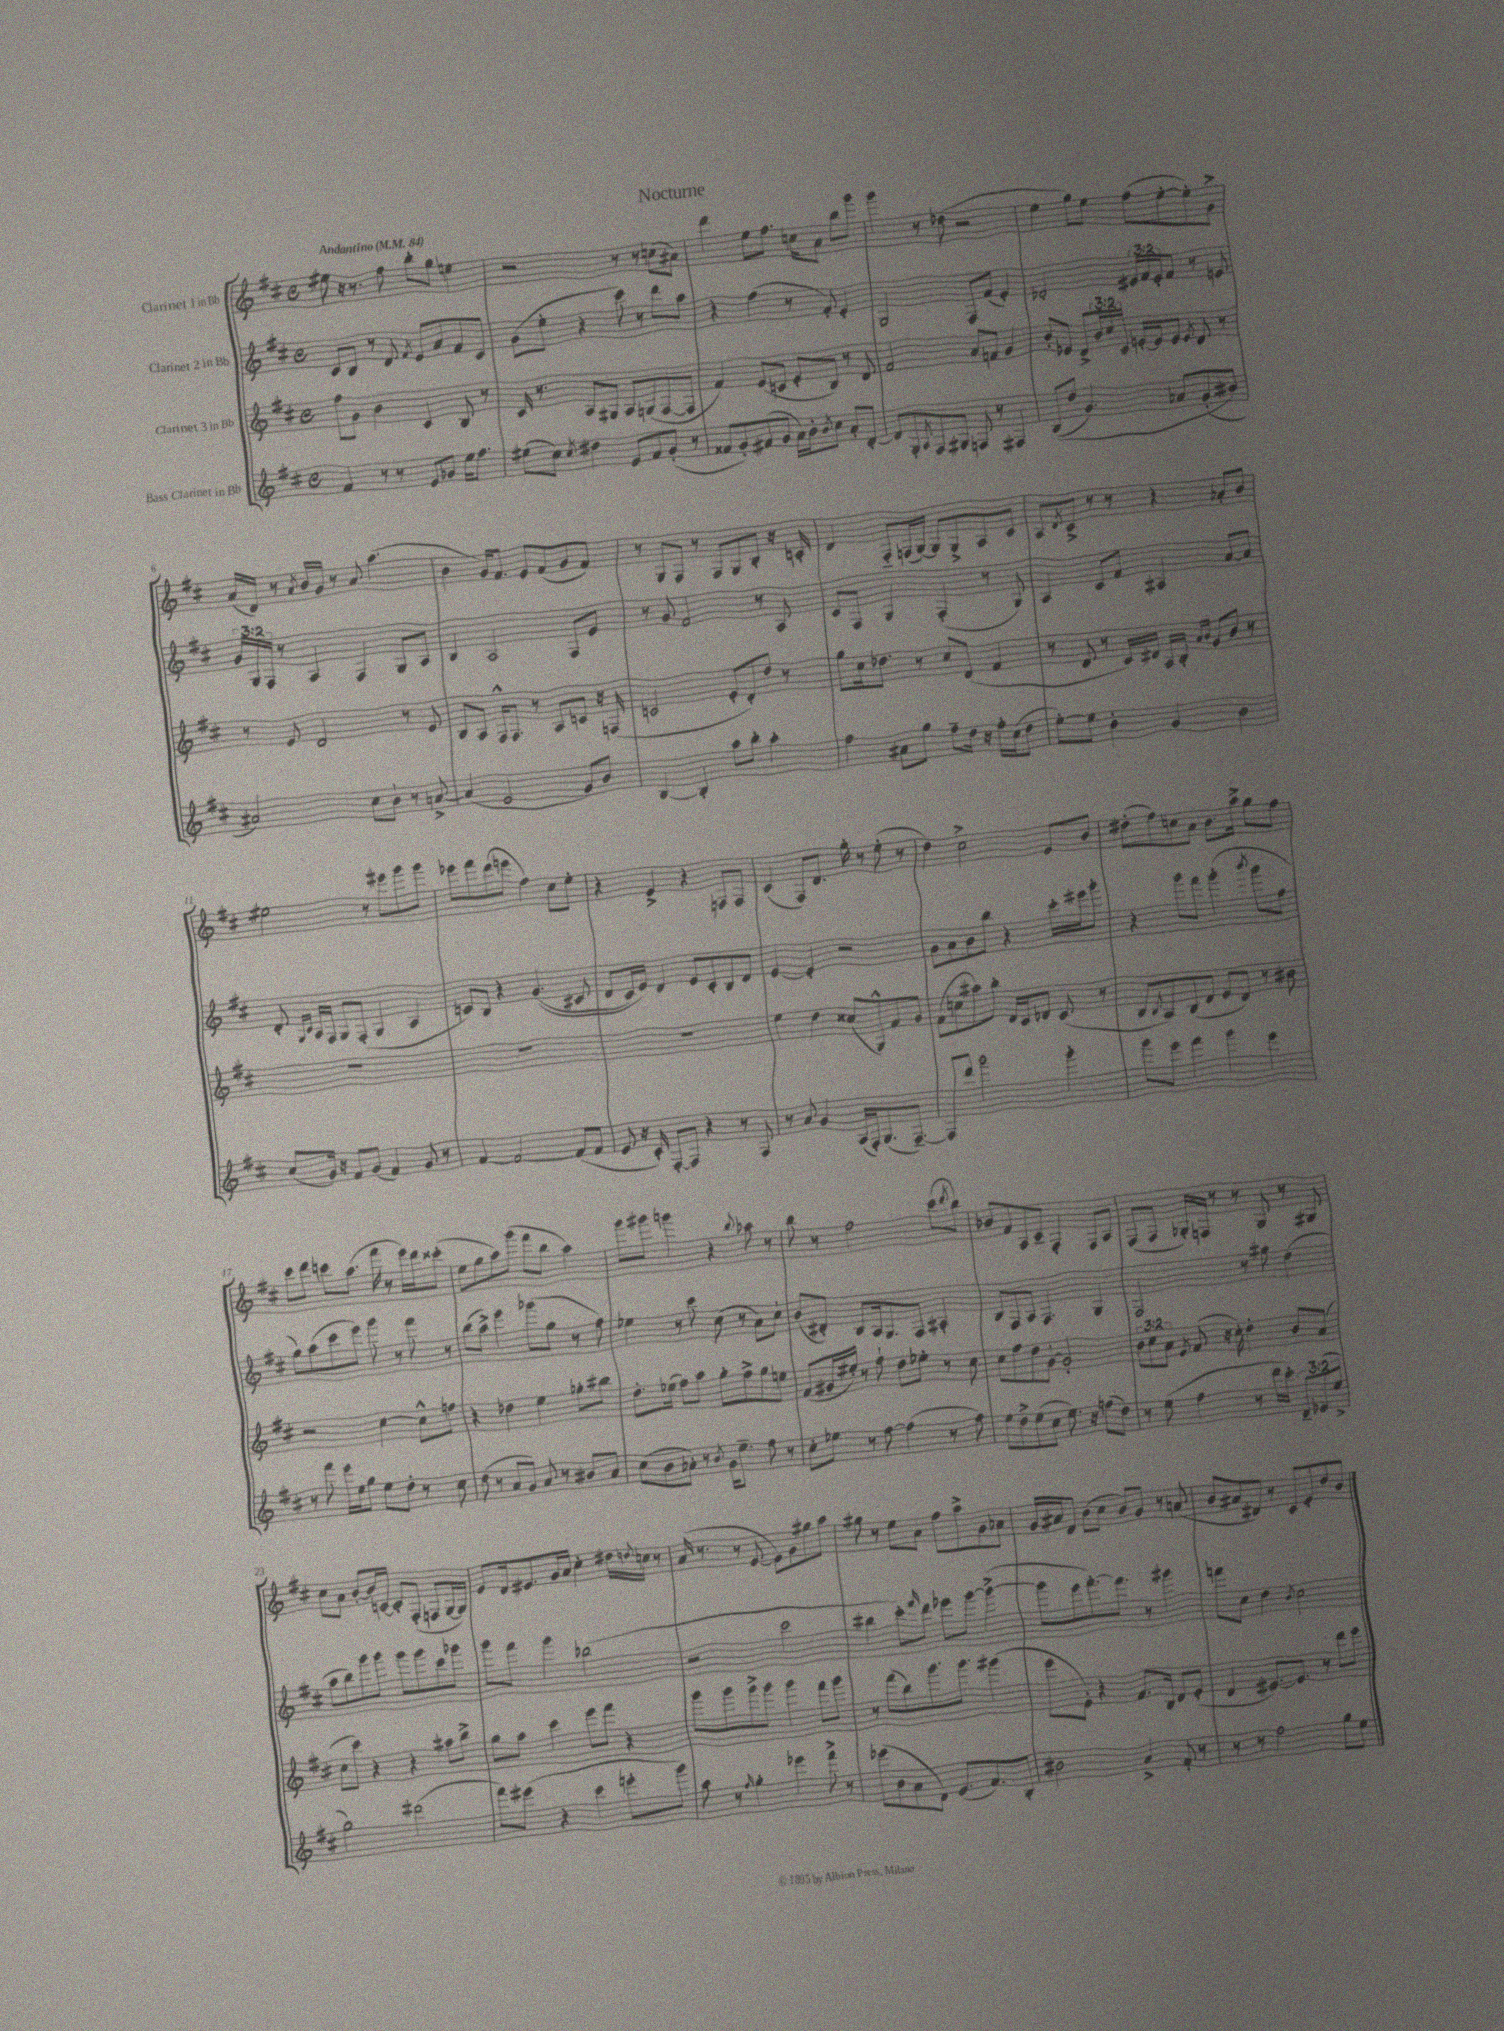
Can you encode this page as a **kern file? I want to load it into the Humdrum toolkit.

**kern	**kern	**kern	**kern
*staff4	*staff3	*staff2	*staff1
*clefG2	*clefG2	*clefG2	*clefG2
*k[f#c#]	*k[f#c#]	*k[f#c#]	*k[f#c#]
*M4/4	*M4/4	*M4/4	*M4/4
*met(c)	*met(c)	*met(c)	*met(c)
*MM84	*MM84	*MM84	*MM84
4f#/	8ff#\L	8c#/L	8ee#\
.	8g\J	8B/J	16r
.	.	.	8.r
8r	4b\	8r	.
8r	.	8d/	8ff#\
.	.	8qf#/	.
8e/L	4c#/	8e/L	8bb'\L
8g-/J	.	8a/	8gg\J
16ee\LK	8B/	8f#/	4ee\
8.ff#\J	.	.	.
.	8r	8c#/J	.
=	=	=	=
(8ee#\L	16c#/	(8g\L	2r
.	8.r	.	.
8cc#\J)	.	8ee'\J	.
8qcc#/	.	.	.
4dd#\	8A/L	4r	.
.	8G#/J	.	.
8e/L	8A/L	8ccc#\)	8r
8f#/	(8G/	8r	8r
(8g'/J	[8F#/	8ddd\L	(8cc\L
8r	8F#/]J	8aa\J	8a#\J)
=	=	=	=
8f##/L	4f#/)	4r	4ddd\
8g'/)	.	.	.
(8f#/	(8e/L	(4ff#\	8ee\L
8g/J	8c/J	.	8.ff#\J
16a\LL)	8e'/L	8r	.
16b'\J	.	.	16cc\LK
8qb/	.	.	.
8cc#\J	8B/J)	8f#'/)	8a\J
8a'/L	8r	4e'/	8bb\L
[8d'/J	8d/	.	8ggg\J
=	=	=	=
8d/]L	2f#/	2G/	4ggg\
8G'/	.	.	.
8qA/	.	.	.
8F#/	.	.	8r
8G#/J	.	.	(8dd-\
8F/	8a/L	8F#/L	2r
8r	8f/J	(8f#/J	.
4F#/	4g/	4e'/)	.
=	=	=	=
&((8B/L	8b'/L	2d-'/	4ee\
8dd/J	8e-/J	.	.
4.g/)	8d^/L	.	8gg\L)
.	24b/L	.	8ee\J
.	24cc#/	.	.
.	24c#/JJ	.	.
.	[16e'/LL	24e#/LL	(8ff#\L
.	.	24f#/	.
.	16e/]J	.	.
.	.	24e#'/J	.
8a-/L	8e/J	8f#/J	[8ee'\
.	8qe/	.	.
(8g'/	8d/	8r	8ee'\])
8b#/J&)	8r	8e/	8g^\J
=	=	=	=
2a#/)	8r	24g/LL	(16a/LL
.	.	24G/	.
.	.	.	16d/JJ)
.	.	24F#/JJ	.
.	8e/	8r	8r
.	.	.	8qa/
.	2d/	4A/	16b/LL
.	.	.	16g/JJ
.	.	.	8r
8cc#\L	.	4F#/	8a/
8b`\J	.	.	(4.aa\
8r	8r	8G/L	.
[8a^/	8e/	8A/J	.
=	=	=	=
(4a/]	8B/L	4B/	4b\
.	8A/J	.	.
2e/	16F#^^/LK	2A/	16g/LK)
.	8.F#/J	.	8.f#/J
.	8r	.	8e/L
.	8A/L	.	(8f#/
8g/L)	8c/J	8F#/L	8g/
8b/J	16r	8e/J	8f#/J)
.	(16F/	.	.
=	=	=	=
[4B/	2c/	8r	8r
.	.	8g/	8G/L
4B'/]	.	2f#/	8F#/J
.	.	.	8r
8aa\L	8e'/L	.	8F#/L
8bb'\J	8d'/)	.	8G/
4aa'\	8dd/J	8r	8B'/J
.	8r	8A/	16r
.	.	.	16c'/
=	=	=	=
4ff#\	8gg\L	8c#/L	4d/
.	16cc#\k	8F#/J	.
.	8.dd-\J	.	.
8a#\L	.	4G/	8F#'~/L
8gg\J	8r	.	(16F/L
.	.	.	[16G/JJ)
8ff#~\L	8cc#/L	(4F#'/	8G/]L
16dd\Jk	(8d/J	.	8G^/
16r	.	.	.
16ff#'\LL	4f#/	8r	8A/
(16cc#\J	.	.	.
8dd\J	.	8G/)	8c#/J
=	=	=	=
[8ee'\L)	8r	4A/	8A/L
.	.	.	8qd/
8ee\]J	8d/	.	8c#^/J
4b'\	8r	8c#/L	8r
.	16c#/LL)	8f#/J	8r
.	16d#/JJ	.	.
4g/	16A/LL	4A#/	4r
.	16B'/JJ	.	.
.	16qqa/LL	.	.
.	16qqb/JJ	.	.
.	8g/L	.	.
4b\	8b/J	[8a/L	8a-'/L
.	8r	8a/]J	8b/J
=	=	=	=
(8cc#/L	1r	8d'/	2ee#\
.	.	16qqG/LL	.
.	.	16qqc#/JJ	.
16g/Jk)	.	16A/LL	.
16r	.	16F#/JJ	.
8f#/L	.	8G/L	.
(8g/J	.	(8F#'/J	.
4f#/)	.	4G/	8r
.	.	.	8eee#\L
8g/	.	4A/	8ggg\
8r	.	.	8ggg\J
=	=	=	=
[4f#/	1r	8c/L)	8eee-\L
.	.	8B/J	8fff#\
2f#/_	.	4r	(8ddd\
.	.	.	8eee\J
.	.	&((4.g/	4ff#\)
(8f#/]L	.	.	8cc#\L
8f#/J	.	8c#/	8ee'\J
=	=	=	=
8e/	1r	8d/L	4r
16r	.	16c#/L)	.
16c#'/)	.	16e/JJ&)	.
[8F#'/L	.	4d/	4e^/
8F#/]J	.	.	.
4r	.	8e/L	4r
.	.	8c#'/	.
8r	.	8B/	8F/L
8F#/	.	8d/J	8F/J
=	=	=	=
8r	4ee\	[4e/	(4c#/
8a/	.	.	.
4g/	4dd\	4e'/]	8F#/L)
.	.	.	8.d/J
(16A/LL	(8cc##/L	2r	.
16F#'/J)	.	.	16gg'\
(8.G/	8G^^/)	.	8r
.	8f#/	.	(8ee'\
[8.F#~/J)	.	.	.
.	8g/J	.	8r
=	=	=	=
8F#/]L	(8f#\L	8g\L	4dd\)
8ddd/J	8cc\	8a\	.
2ggg\	8aa#\)	8b\	2cc#^\
.	8bb'\J	8bb\J	.
.	16d/LL	4r	.
.	16c#/J	.	.
.	8d-/J	.	.
4ggg'\	(8c#/	16ccc#'\LL	8e/L
.	.	16eee#\J	.
.	8r	8ggg'\J	8b/J
=	=	=	=
8ggg\L	8B/L	4r	(8dd#'\L
.	8qqB/	.	.
8eee\J	8A/)	.	8ff#\)
4fff#\	(8B/	8ggg\L	8cc\
.	8d/J	8fff#\J	8a\J
4ggg\	8e/L	(4ggg'\	8.b\L
.	8d/J)	.	.
.	.	.	16aa^\Jk
.	.	8qbbb/	.
4eee\	8r	8ggg\L	8gg\L
.	8b#\	8ff#\J	8ff#\J
=	=	=	=
8r	2r	8gg\L)	8ccc#\L
8fff#\	.	(8aa\	8ddd\J
16eee\LL	.	8ccc#\	8ccc\L
16ee\J	.	.	.
8gg\J	.	8eee\J)	(8.aa\J
8ee\L	[4cc#\	8ggg\	.
.	.	.	16fff#\
8dd'\J	.	8r	8r
8r	8cc#^^\]L	8fff#\	16eee\LL)
.	.	.	16ddd\J
8cc#\	8ff\J	8r	(8ccc##'\J
=	=	=	=
(8dd\	4r	(8bb\L	8ee\L
8r	.	8aa^\J)	8gg\
8a/L	4dd-\	4eee\	8aa\)
8g/J)	.	.	(8ggg\J
8a/	4ee\	(8ggg-\L	8fff#\L
8r	.	8gg\J	8bb\J
8b#/L	8gg-'\L	8r	4aa\)
8a/J	8bb#\J	8ff#\)	.
=	=	=	=
(8cc#\L	8.dd'\L	4ee-\	8ggg\L
8b\	.	.	8ggg#\J
.	(16ee-\Jk	.	.
8a-'\J)	8ff#\L)	8r	4ggg\
8r	8aa\J	8ccc#\	.
8qb/	.	.	.
16g\LK	8gg'\L	(8cc#\	4r
8.ee~\J	.	.	.
.	8ff#^\	8r	.
.	.	.	8qqbb/
8ff#\	8gg\	8a\L)	8aa-\
8r	8ee\J	8cc#`\J	8r
=	=	=	=
8cc#'\L	(8f#/L	(8b/L	8bb\
8ee-\J	16g#/L	8d#'/J)	8r
.	16ee#'/JJ)	.	.
8r	8r	8B/L	2ff#\
[8ff#\	8ff#`\	16A/k	.
.	.	8.G/	.
(4ff#\]	8dd\L	.	.
.	8ee-'\J	8F#/J	.
8r	8r	4A#'/	(8ccc#\L
.	.	.	8qddd/
8ff#\)	8cc#\	.	8bb\J)
=	=	=	=
8ee\L	8cc#\L	8B/L	8b-/L
8dd^\	8ff#\	8F#/	8f#/
(8ee\	8dd\	8A/J	8A/
8cc#\J	[8g`\J	4.F#/	8c#~/J
8.ee\)	2g'/]	.	4F#'/
16r	.	.	.
(8ff\L	.	4G/	8F#/L
8dd\J)	.	.	8A/J
=	=	=	=
8r	12b\L	2F#/	(8F#/L
.	12cc#\	.	.
(8ee\	.	.	8F#/J
.	12a\J	.	.
.	8qe/	.	.
4ff#\	(8f#/	.	16G-'/LL)
.	.	.	16F/JJ
.	16r	.	8r
.	16cc#'\)	.	.
8r	4dd'\	8r	8r
16ddd\LL	.	8gg#\	8G-/
16ccc#'\JJ)	.	.	.
12d~/L	8b/L	(4dd\	8r
(12e-/	.	.	.
.	(8a/J	.	8G#/
12ee^/J	.	.	.
=	=	=	=
2gg\)	8cc#\L	8aa\L	8cc#\L
.	8ccc#\J)	8bb\)	8a\J
.	4r	8ggg\	[8b'/L
.	.	8ggg\J	16b/]L
.	.	.	[16c/JJ
(2ddd#\	4r	8ggg\L	8c'/]L
.	.	8ggg\	(8F#'/J
.	8aa#\L	8ccc#\	8F/L
.	8bb^\J	8ggg-\J	[16G/L
.	.	.	16G/]JJ)
=	=	=	=
8fff#\L)	8gg\L	8ggg\L	8e/L
(8eee#\J	8aa\J	8fff#\J	16d/k
.	.	.	8.e#/
4r	4ccc#\	4ggg\	.
.	.	.	16g/L
.	.	.	16a/JJ
4ccc#\	8eee\L	(2bb-\	4cc#'\
.	8fff#\J	.	.
8eee'\L	4r	.	16dd#\LL
.	.	.	8qqdd/
.	.	.	16cc\JJ
8ggg\J)	.	.	8r
=	=	=	=
8aa\	8ggg\L	2r	(16a/
.	.	.	8.r
8r	8ggg\	.	.
16qqff#/	.	.	.
4gg'\	8ggg^\	.	8r
.	8ggg\J	.	[8e/
4eee-\	4ggg\	2ccc#\	8e\]L)
.	.	.	8g\
8fff#^\	8fff#\L	.	8gg#\
8r	8ggg\J	.	8aa\J
=	=	=	=
(8eee-\L	8r	4bb#\	8gg#\
8b\	(8fff#\L	.	8r
8a\	8bb\)	8ccc#'\L)	8ee\L
.	.	16qqfff#/	.
8d\J)	8.ggg\	8ddd\J	8a\J
(8.e/L	.	8eee-\L	8ff#\L
.	8.ggg\J	.	.
.	.	[8ggg\J	8aa^\
8.f#/)	.	.	.
.	(4ggg#\	(4ggg^\_	8g\
8B'/J	.	.	8a-\J
=	=	=	=
2b#\	8eee\L	8ggg\]L	16g/LL
.	.	.	16a#/J
.	8e'\J)	8eee\	8d/J
.	4r	[8.fff#'\)	(8b\L
.	.	.	8cc#\J
.	.	8.fff#\]J	.
4a^/	8.f#/L	.	8b/L)
.	.	8r	8g/J
.	16B/Jk	.	.
8f#'/	8d/L	4ggg#\	8r
8r	(8e'/J	.	(8a/
=	=	=	=
8r	4d/	8fff\L	8b/L
8r	.	8cc#\J	8a#/
2ff#\	[8.e#/L)	4dd\	8d#/J)
.	.	.	8r
.	8.e#/]J	.	.
.	.	8qb/	.
.	.	2cc#\	8c#/L
.	8r	.	8e'/
8gg\L	8ddd\L	.	8dd/
8ee\J	8eee\J	.	8b/J
==	==	==	==
*-	*-	*-	*-
